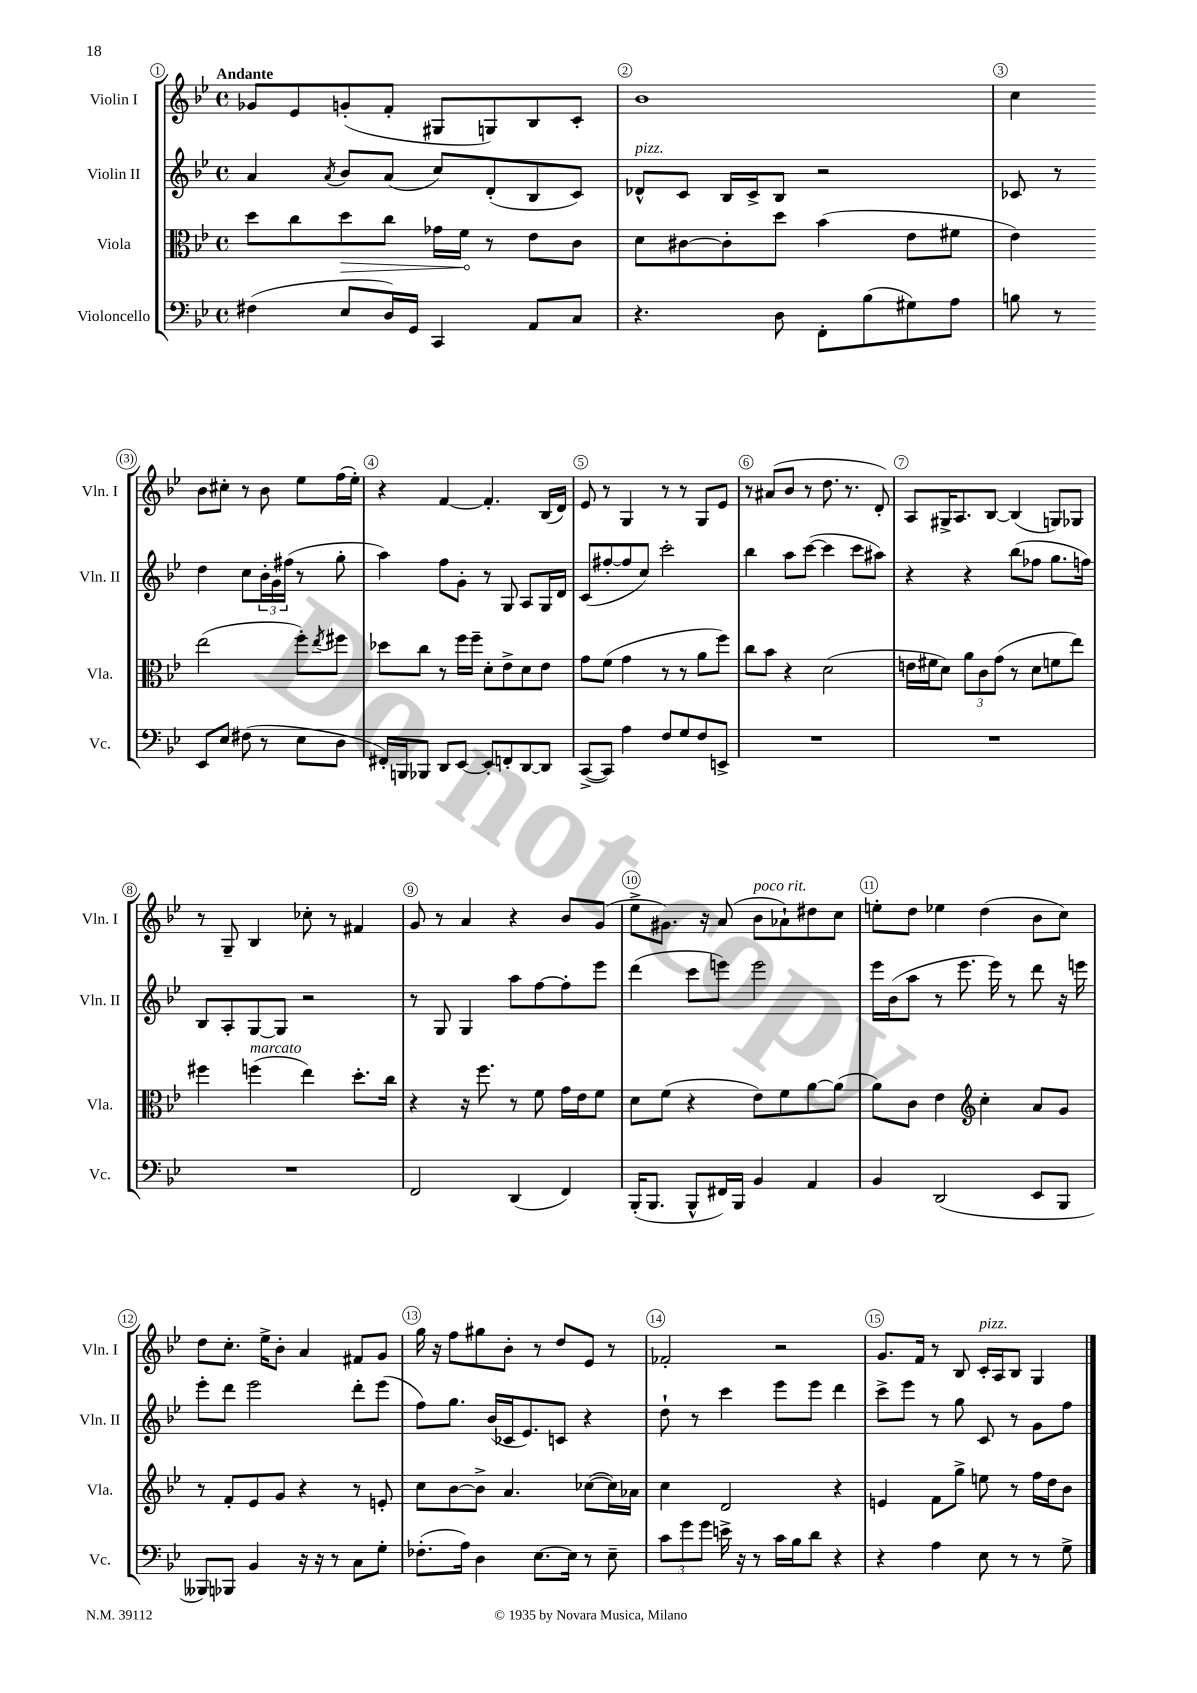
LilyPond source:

<<
\new StaffGroup <<
\new Staff = "s0" \with { instrumentName = "Violin I" shortInstrumentName = "Vln. I" } {
    \clef treble \key bes \major \defaultTimeSignature \time 4/4 \tempo "Andante"
    ges'8 ees'8 g'8-.( f'8-. gis8 g8) bes8 c'8-. |
    bes'1 |
    c''4 bes'8 cis''8-. r8 bes'8 ees''8 f''16( ees''16-.) |
    r4 f'4~ f'4.-. bes16( d'16) |
    ees'8 r8 g4 r8 r8 g8 ees'8 |
    r8 ais'8( bes'8 r8 d''8. r8. d'8-.) |
    a8 gis16-> a8. bes8~ bes4( g8) ges8 |
    r8 g8-- bes4 ces''8-. r8 fis'4 |
    g'8 r8 a'4 r4 bes'8 g'8( |
    ees''8-> gis'8.) r16 a'8( bes'8^\markup { \italic "poco rit." } aes'8-!) dis''8 c''8 |
    e''8-. d''8 ees''4 d''4( bes'8 c''8) |
    d''8 c''8.-. ees''16-> bes'8-. a'4 fis'8 g'8 |
    g''16 r16 f''8 gis''8 bes'8-. r8 d''8 ees'8 r8 |
    fes'2-. r2 |
    g'8. f'16 r8 bes8 c'16-.^\markup { \italic "pizz." } a16 bes8 g4 \bar "|." |
}
\new Staff = "s1" \with { instrumentName = "Violin II" shortInstrumentName = "Vln. II" } {
    \clef treble \key bes \major \defaultTimeSignature \time 4/4
    a'4 \acciaccatura { a'8 } bes'8 a'8( c''8) d'8-.( bes8 c'8) |
    des'8-^^\markup { \italic "pizz." } c'8 bes16 c'16-> bes8 r2 |
    ces'8 r8 d''4 c''8 \tuplet 3/2 { bes'16-. g'16 fis''16( } r8 g''8-. |
    a''4) f''8 g'8-. r8 g8 a8 g16 d'16 |
    c'8( fis''8~-. fis''8 c''8) c'''2-. |
    bes''4 a''8 c'''8~( c'''4 c'''8 ais''8) |
    r4 r4 bes''8( fes''8 g''8. f''16) |
    bes8 a8-. g8~ g8 r2 |
    r8 g8 g4 a''8 f''8~ f''8-. ees'''8 |
    d'''4( c'''8 e'''8) e'''2 |
    ees'''16 bes'16( a''8 r8 ees'''8. ees'''16) r8 d'''8 r16 e'''16 |
    ees'''8-. d'''8 ees'''2 d'''8-. ees'''8( |
    f''8) g''8. bes'16( ces'16 ees'8.) c'8 r4 |
    d''8-! r8 c'''4 ees'''8 ees'''8 d'''4 |
    c'''8-> ees'''8 r8 g''8 c'8 r8 g'8 f''8 \bar "|." |
}
\new Staff = "s2" \with { instrumentName = "Viola" shortInstrumentName = "Vla." } {
    \clef alto \key bes \major \defaultTimeSignature \time 4/4
    d''8 c''8 \once \override Hairpin.circled-tip = ##t d''8\> c''8 ges'16 f'16\! r8 ees'8 c'8 |
    d'8 cis'8~ cis'8-. d''8 bes'4( ees'8 fis'8 |
    ees'4) ees''2( f''8-.) \acciaccatura { ees''8 } fis''8 |
    des''8 c''8 r8 f''16 f''16-- d'8-. ees'8-> d'8 ees'8 |
    g'8 f'8( g'4 r8 r8 a'8 f''8) |
    c''8 bes'8 r4 d'2( |
    e'16 fis'16 d'8) \tuplet 3/2 { a'8 c'8 g'8( } r8 d'8 f'8 ees''8) |
    fis''4 f''4^\markup { \italic "marcato" }( ees''4) d''8.-. c''16 |
    r4 r16 f''8. r8 f'8 g'16 ees'16 f'8 |
    d'8 f'8( r4 ees'8) f'8 a'8~ a'8( |
    a'8) c'8 ees'4 \clef treble c''4-. a'8 g'8 |
    r8 f'8-. ees'8 g'8 r4 r8 e'8-. |
    c''8 bes'8~ bes'8-> a'4. ces''8~( ces''16) aes'16 |
    c''4 d'2 r4 |
    e'4 f'8 g''8-> e''8 r8 f''16 d''16 bes'8 \bar "|." |
}
\new Staff = "s3" \with { instrumentName = "Violoncello" shortInstrumentName = "Vc." } {
    \clef bass \key bes \major \defaultTimeSignature \time 4/4
    fis4( ees8 d16) g,16 c,4 a,8 c8 |
    r4. d8 f,8-. bes8( gis8) a8 |
    b8 r8 ees,8 ees8 fis8( r8 ees8 d8 |
    fis,16-.) b,,16 bes,,8 d,8 ees,8~ ees,8-. f,8-. d,8~ d,8 |
    c,8~->( c,8) a4 f8 g8 f8 e,8-> |
    R1 |
    R1 |
    R1 |
    f,2 d,4( f,4) |
    bes,,16-.( bes,,8. bes,,8-^ fis,16) bes,,16 bes,4 a,4 |
    bes,4 d,2( ees,8 bes,,8 |
    beses,,8) bes,,8 bes,4 r16 r16 r8 c8 g8-. |
    fes8.-.( a16) d4 ees8.~ ees16 r8 ees8-- |
    \tuplet 3/2 { c'8 g'8 g'8 } e'16-> r16 r8 c'16 bes16 d'8 r4 |
    r4 a4 ees8 r8 r8 g8-> \bar "|." |
}
>>
>>
\layout { \context { \Score \override BarNumber.break-visibility = ##(#f #t #t) barNumberVisibility = #all-bar-numbers-visible \override BarNumber.stencil = #(make-stencil-circler 0.1 0.3 ly:text-interface::print) } }
